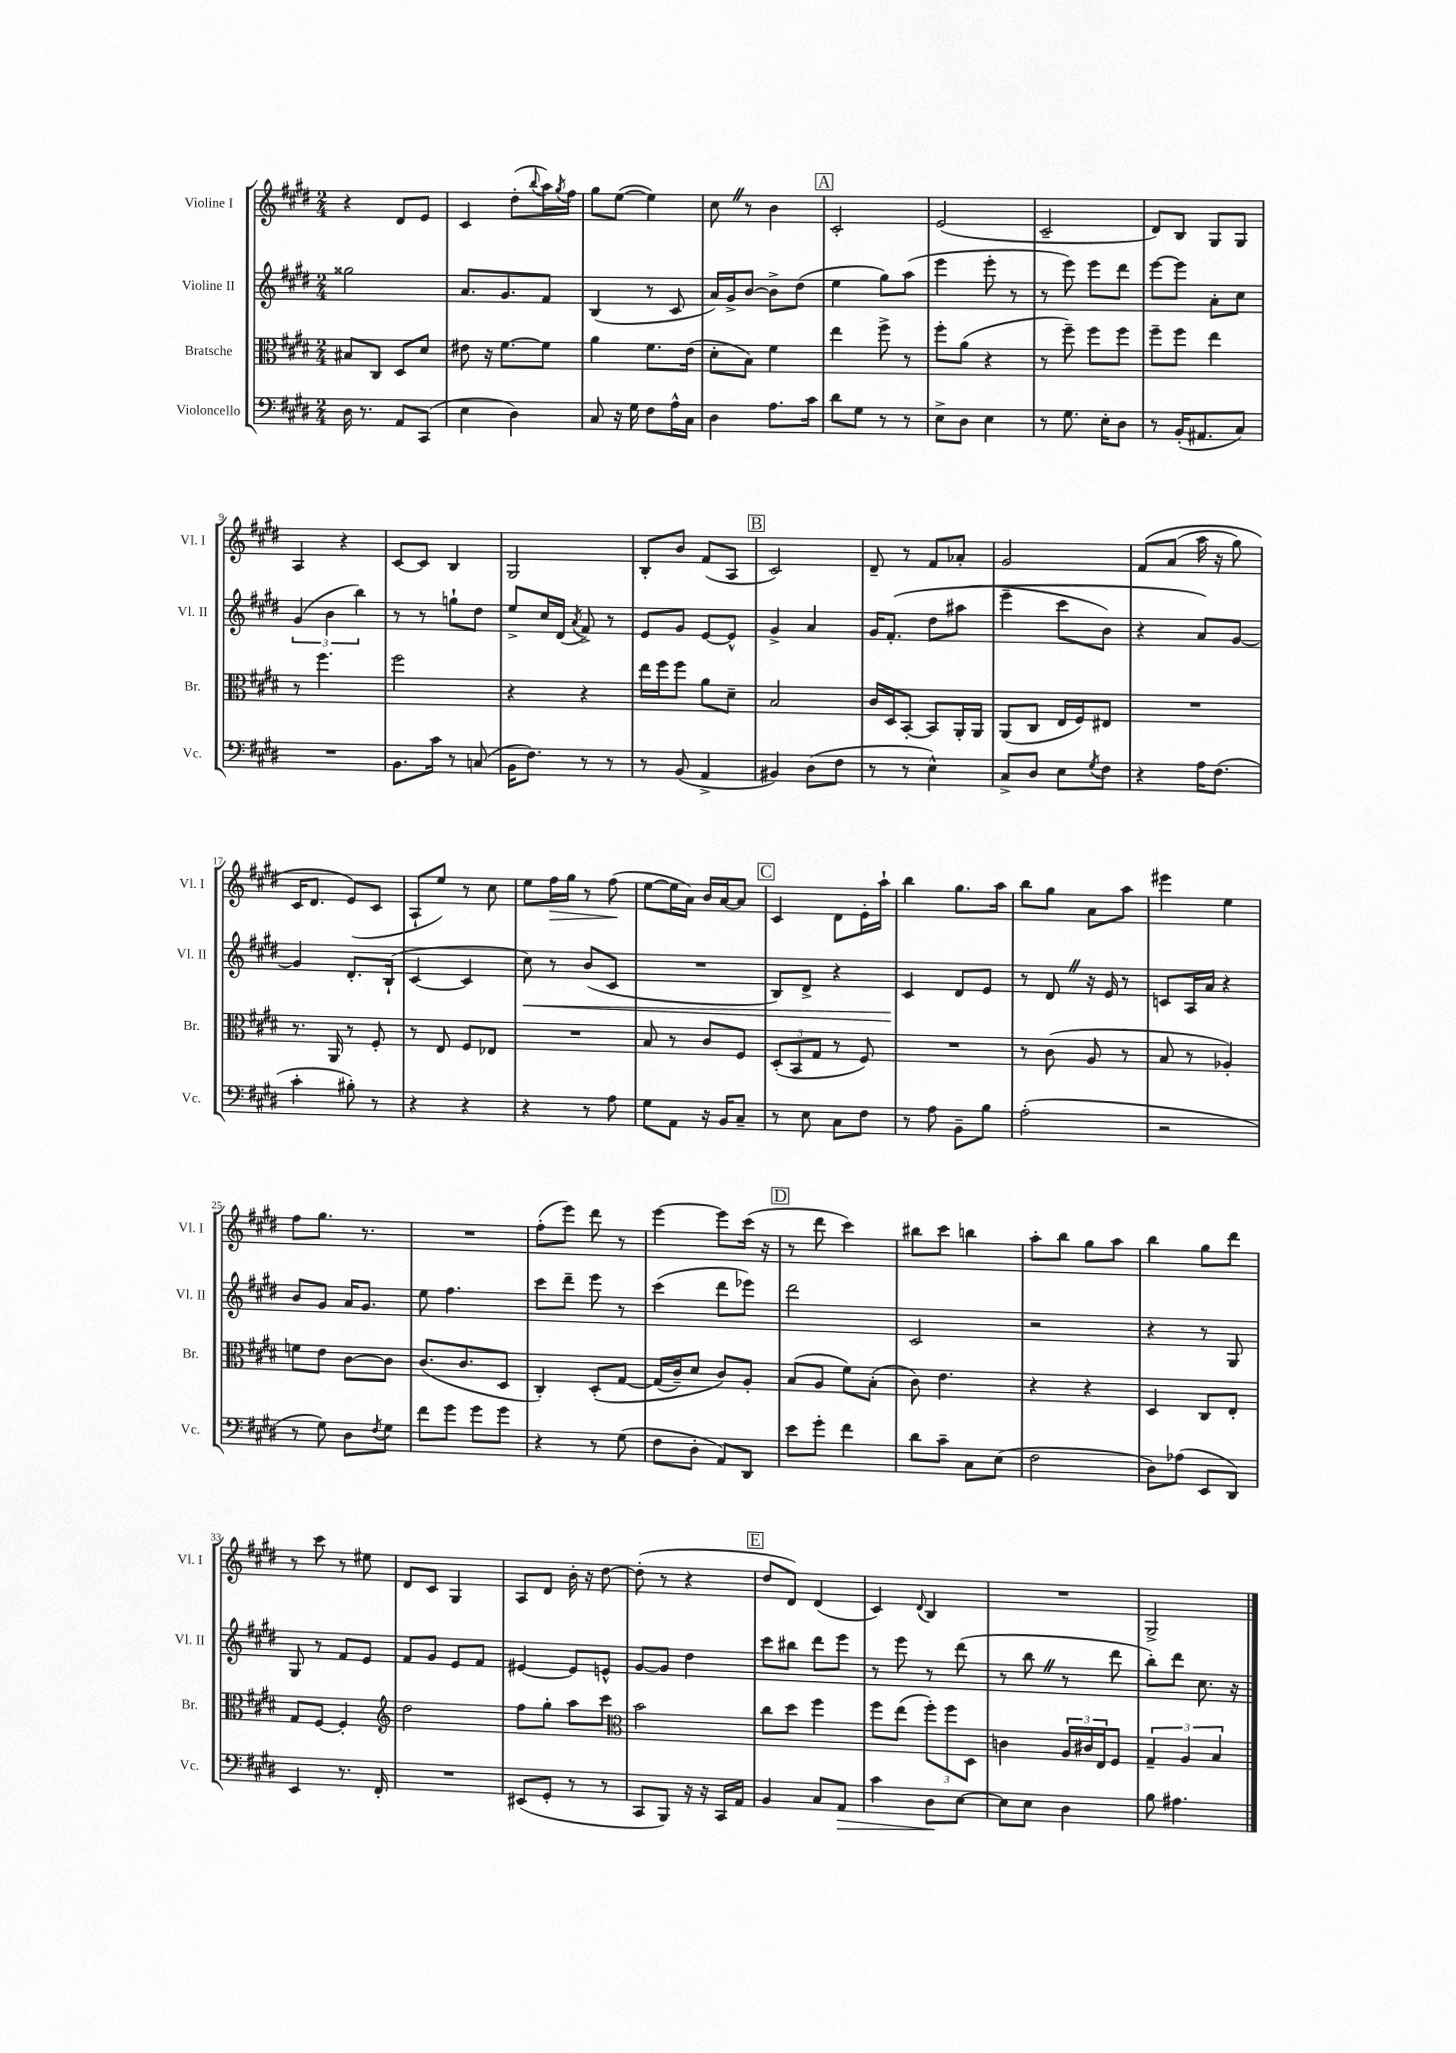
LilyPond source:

<<
\new StaffGroup <<
\new Staff = "s0" \with { instrumentName = "Violine I" shortInstrumentName = "Vl. I" } {
    \clef treble \key e \major \numericTimeSignature \time 2/4
    r4 dis'8 e'8 |
    cis'4 dis''8-.( \appoggiatura { b''8 } a''16) \acciaccatura { gis''8 } fis''16 |
    gis''8 e''8~( e''4) |
    cis''8 \once \override BreathingSign.text = \markup { \musicglyph "scripts.caesura.straight" } \breathe r8 b'4 |
    \mark \markup { \box "A" } cis'2-. |
    e'2( |
    cis'2-- |
    dis'8) b8 gis8 gis8 |
    a4 r4 |
    cis'8~ cis'8 b4 |
    gis2 |
    b8-. b'8 fis'8( a8 |
    \mark \markup { \box "B" } cis'2) |
    dis'8-- r8 fis'8 aes'8-. |
    gis'2 |
    fis'8\( a'8( a''16 r16 gis''8) |
    cis'16 dis'8. e'8(\) cis'8 |
    a8-! e''8) r8 cis''8 |
    e''8 fis''16\> gis''16 r8 fis''8\!( |
    e''8~ e''16 a'16) b'16 a'16~ a'8 |
    \mark \markup { \box "C" } cis'4 dis'8 e'16-. a''16-! |
    b''4 gis''8. a''16 |
    b''8 gis''8 a'8 a''8 |
    eis'''4 e''4 |
    fis''8 gis''8. r8. |
    R2 |
    fis''8-.( e'''8) dis'''8 r8 |
    e'''4~ e'''8 cis'''16( r16 |
    \mark \markup { \box "D" } r8 dis'''8 cis'''4) |
    bis''8 cis'''8 b''4 |
    a''8-. b''8 gis''8 a''8 |
    b''4 gis''8 dis'''8 |
    r8 cis'''8 r8 eis''8 |
    dis'8 cis'8 gis4 |
    a8 dis'8 b'16-. r16 dis''8~ |
    dis''8-.( r8 r4 |
    \mark \markup { \box "E" } dis''8 dis'8) dis'4( |
    cis'4) \appoggiatura { dis'8 } b4 |
    R2 |
    gis2-> \bar "|." |
}
\new Staff = "s1" \with { instrumentName = "Violine II" shortInstrumentName = "Vl. II" } {
    \clef treble \key e \major \numericTimeSignature \time 2/4
    gisis''2 |
    a'8. gis'8. fis'8 |
    b4( r8 cis'8 |
    a'16) gis'16-> b'8~ b'8-> dis''8( |
    \mark \markup { \box "A" } e''4 gis''8) a''8( |
    e'''4 e'''8-. r8 |
    r8 e'''8) e'''8 dis'''8 |
    e'''8~ e'''8 a'8-. cis''8 |
    \tuplet 3/2 { gis'4( b'4 b''4) } |
    r8 r8 g''8-! dis''8 |
    e''8-> cis''16 dis'16( \acciaccatura { a'8 } fis'8->) r8 |
    e'8 gis'8 e'8~ e'8-^ |
    \mark \markup { \box "B" } gis'4-> a'4 |
    gis'16 fis'8.-.\( dis''8 ais''8( |
    e'''4-- cis'''8 b'8) |
    r4 a'8\) gis'8~ |
    gis'4 dis'8.-. b16-!( |
    cis'4~ cis'4 |
    cis''8\<) r8 b'8( cis'8 |
    R2 |
    \mark \markup { \box "C" } b8) dis'8-> r4 |
    cis'4\! dis'8 e'8 |
    r8 dis'8 \once \override BreathingSign.text = \markup { \musicglyph "scripts.caesura.straight" } \breathe r16 e'16 r8 |
    c'8 a16 a'16 r4 |
    b'8 gis'8 a'16 gis'8. |
    e''8 fis''4. |
    cis'''8 dis'''8-- e'''8 r8 |
    cis'''4( dis'''8 ees'''8) |
    \mark \markup { \box "D" } dis'''2 |
    cis'2 |
    r2 |
    r4 r8 gis8 |
    gis8 r8 fis'8 e'8 |
    fis'8 gis'8 e'8 fis'8 |
    eis'4~ eis'8 e'8-^ |
    gis'8~ gis'8 dis''4 |
    \mark \markup { \box "E" } cis'''8 bis''8 dis'''8 e'''8 |
    r8 e'''8 r8 dis'''8( |
    r8 b''8 \once \override BreathingSign.text = \markup { \musicglyph "scripts.caesura.straight" } \breathe r8 dis'''8 |
    b''8-.) dis'''8 cis''8. r16 \bar "|." |
}
\new Staff = "s2" \with { instrumentName = "Bratsche" shortInstrumentName = "Br." } {
    \clef alto \key e \major \numericTimeSignature \time 2/4
    bis8 cis8 dis8 dis'8 |
    eis'8 r16 fis'8.~ fis'8 |
    a'4 fis'8. e'16( |
    dis'8-. b8) fis'4 |
    \mark \markup { \box "A" } e''4 fis''8-> r8 |
    fis''8-. a'8( r4 |
    r8 fis''8--) fis''8 fis''8 |
    fis''8-- fis''8 e''4 |
    r8 fis''4. |
    fis''2 |
    r4 r4 |
    e''16 fis''16 fis''8 a'8 dis'8-- |
    \mark \markup { \box "B" } b2 |
    cis'16 dis16 b,8~-. b,8 a,16-. a,16 |
    a,8( cis8 e16 fis16) eis8 |
    R2 |
    r8. a,16 r8 fis8-. |
    r8 e8 fis8 ees8 |
    R2 |
    b8 r8 cis'8 fis8 |
    \mark \markup { \box "C" } \tuplet 3/2 { dis8-.( b,8 gis8 } r8 fis8) |
    R2 |
    r8 cis'8( a8 r8 |
    b8 r8 aes4-.) |
    f'8 e'8 cis'8~ cis'8 |
    cis'8.( cis'8. dis8 |
    cis4-.) dis8-.\( gis8~ |
    gis16( cis'16--) dis'8 cis'8\) a8-. |
    \mark \markup { \box "D" } b8( a8 fis'8) b8-.( |
    cis'8) e'4. |
    r4 r4 |
    dis4 cis8 e8-. |
    gis8 fis8~ fis4-. |
    \clef treble dis''2 |
    fis''8 gis''8-. a''8 cis'''8 |
    \clef alto b'2 |
    \mark \markup { \box "E" } cis''8 dis''8 fis''4 |
    fis''8 e''8( \tuplet 3/2 { fis''8-.) fis''8 dis8 } |
    c'4 \tuplet 3/2 { a16 cis'16 e16 } fis8 |
    \tuplet 3/2 { gis4-- a4 b4 } \bar "|." |
}
\new Staff = "s3" \with { instrumentName = "Violoncello" shortInstrumentName = "Vc." } {
    \clef bass \key e \major \numericTimeSignature \time 2/4
    dis16 r8. a,8 cis,8( |
    e4 dis4) |
    cis8 r16 gis16 fis8 a16-^ cis16 |
    dis4 a8. cis'16 |
    \mark \markup { \box "A" } dis'8 gis8 r8 r8 |
    e8-> dis8 e4 |
    r8 gis8. e16-. dis8 |
    r8 b,16-.( ais,8. cis8) |
    R2 |
    b,8. cis'16 r8 c8( |
    b,16 fis8.) r8 r8 |
    r8 b,8( a,4-> |
    \mark \markup { \box "B" } bis,4) dis8( fis8 |
    r8 r8 e4-^) |
    cis8-> dis8 e8 \acciaccatura { gis8 } fis8 |
    r4 a16 fis8.( |
    cis'4-. bis8-.) r8 |
    r4 r4 |
    r4 r8 a8 |
    gis8 a,8 r16 b,16 cis8-- |
    \mark \markup { \box "C" } r8 e8 cis8 fis8 |
    r8 a8 b,8-- b8 |
    a2-.( |
    r2 |
    r8 gis8) dis8 \acciaccatura { fis8 } gis8 |
    fis'8 gis'8 gis'8 gis'8 |
    r4 r8 gis8( |
    fis8 dis8-. a,8) dis,8 |
    \mark \markup { \box "D" } e'8 gis'8-. fis'4 |
    dis'8 cis'8-- cis8 e8( |
    fis2 |
    dis8) aes8( e,8 dis,8) |
    e,4 r8. fis,16-. |
    R2 |
    eis,8( gis,8-. r8 r8 |
    cis,8 b,,8) r16 r16 cis,16 a,16 |
    \mark \markup { \box "E" } b,4 cis8 a,8\> |
    cis'4 dis8\! e8~ |
    e8 e8 dis4 |
    b8 ais4. \bar "|." |
}
>>
>>
